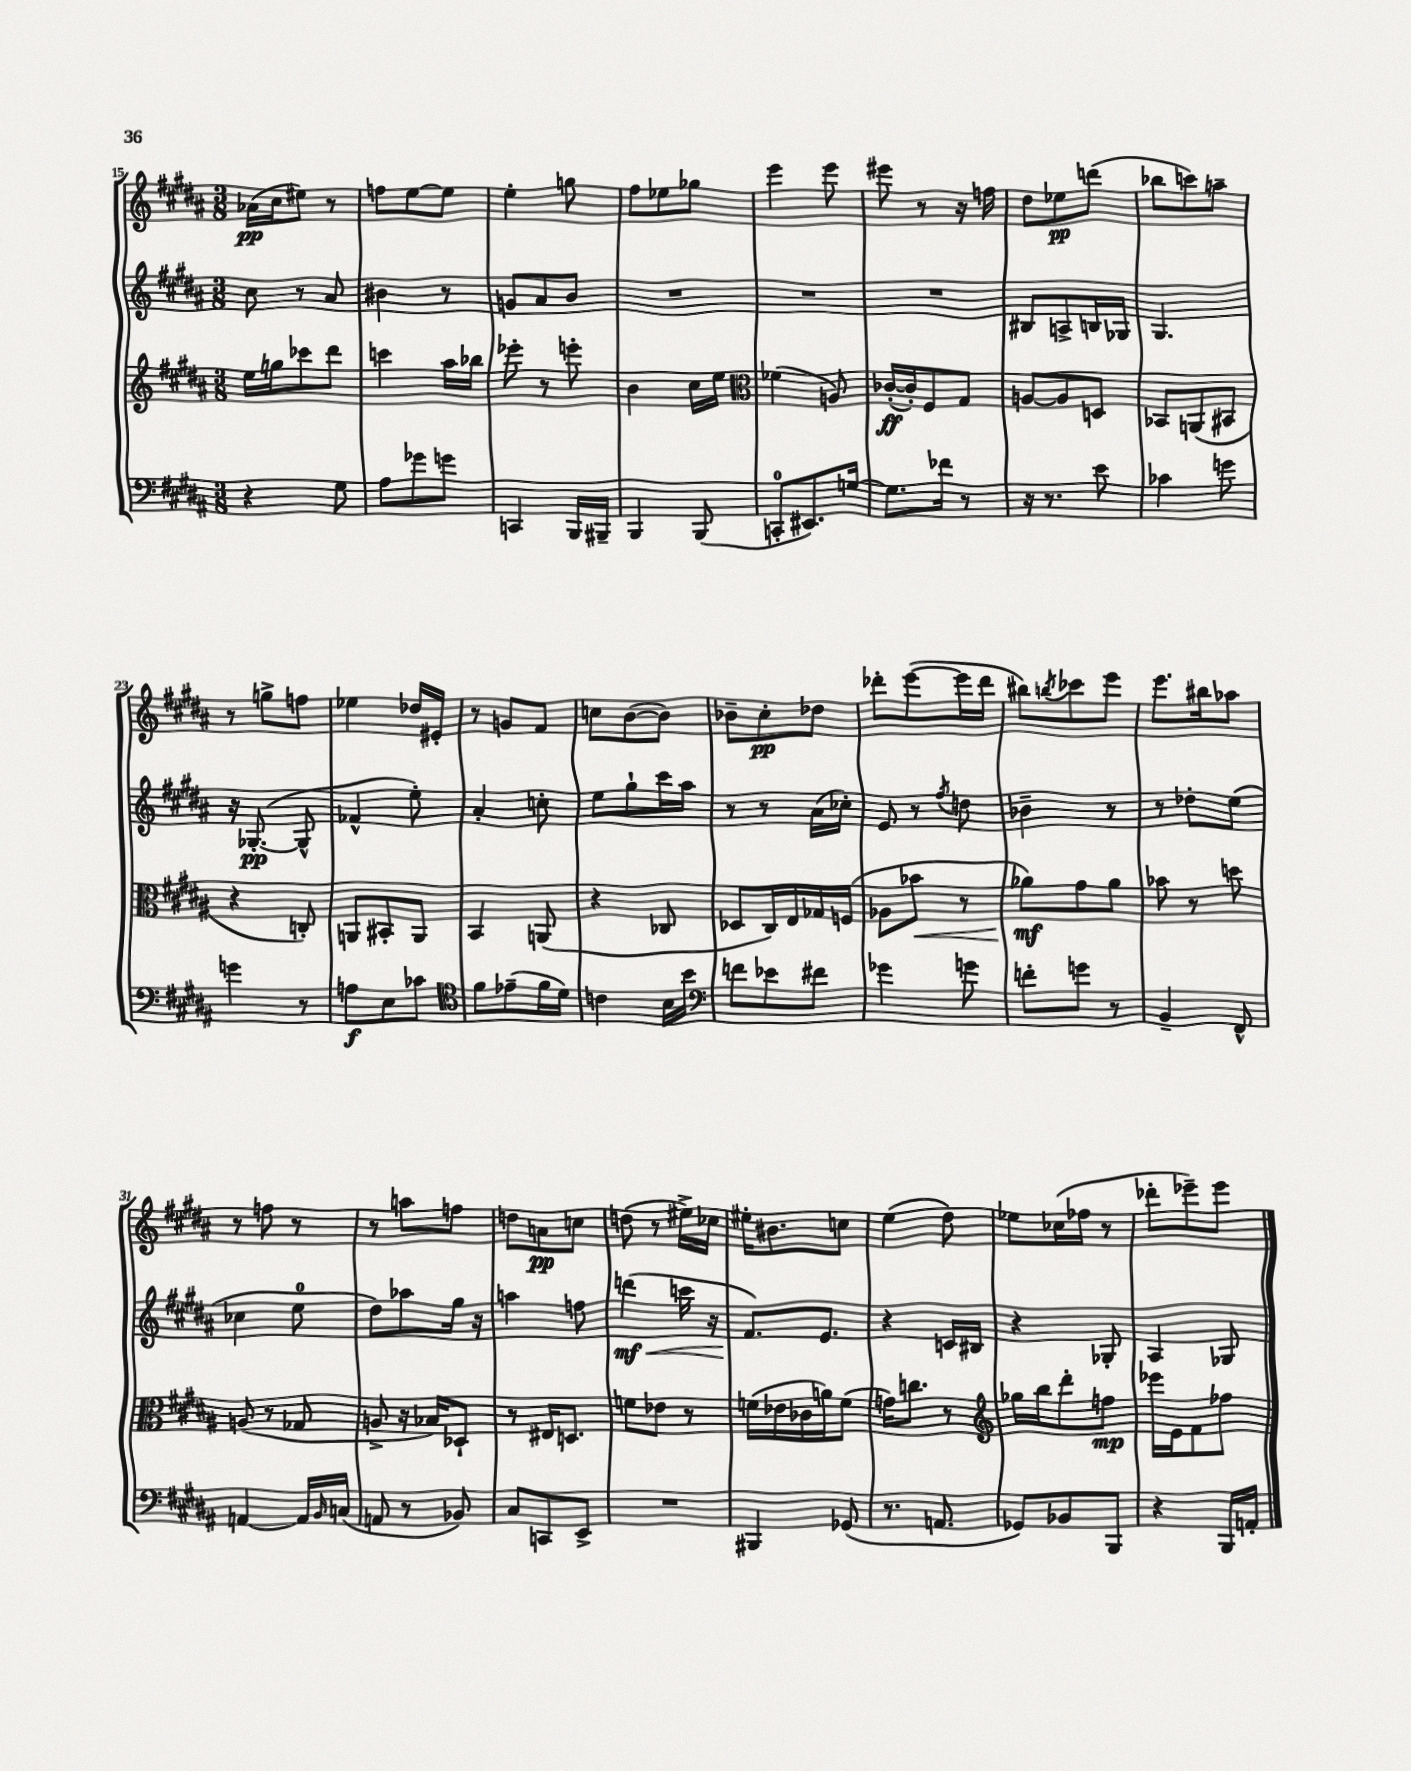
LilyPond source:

<<
\new StaffGroup <<
\new Staff = "s0" {
    \clef treble \key b \major \numericTimeSignature \time 3/8
    aes'16\pp( cis''16 eis''8) r8 |
    f''8 e''8~ e''8 |
    e''4-. g''8 |
    fis''8 ees''8 ges''8 |
    e'''4 e'''8 |
    eis'''8 r8 r16 f''16 |
    dis''8 ees''8\pp d'''8( |
    bes''8 c'''8) a''8-- |
    r8 g''8-> f''8 |
    ees''4 des''16 eis'16-. |
    r8 g'8 fis'8 |
    c''8 b'8~( b'8) |
    bes'8-- cis''8-.\pp des''8 |
    des'''8-. e'''8~( e'''16 des'''16 |
    bis''8) \acciaccatura { b''8 } ces'''8 e'''8 |
    e'''8. bis''16 aes''8 |
    r8 f''8 r8 |
    r8 a''8 f''8 |
    d''8 a'8\pp c''8 |
    d''8( r8 eis''16->) ces''16 |
    eis''16-. bis'8. c''8 |
    e''4( dis''8) |
    ees''8 ces''16( fes''16 r8 |
    des'''8-. ees'''8--) ees'''8 \bar "|." |
}
\new Staff = "s1" {
    \clef treble \key b \major \numericTimeSignature \time 3/8
    cis''8 r8 ais'8 |
    bis'4 r8 |
    g'8 ais'8 b'8 |
    R4. |
    R4. |
    R4. |
    bis8 a8-> b16 ges16 |
    gis4. |
    r16 ges8.~-.\pp( ges8-^ |
    fes'4-^ e''8-.) |
    ais'4-. c''8-. |
    e''8 gis''8-! cis'''16 ais''16 |
    r8 r8 ais'16( ces''16-.) |
    e'8 r8 \acciaccatura { fis''8 } d''8 |
    bes'4-- r8 |
    r8 des''8-. e''8( |
    ces''4 e''8-0 |
    dis''8) aes''8 gis''16 r16 |
    a''4 f''8 |
    d'''4\mf\<( c'''16 r16 |
    fis'8.\!) e'8. |
    r4 c'16 bis16 |
    r4 ges8-. |
    ais4 ges8 \bar "|." |
}
\new Staff = "s2" {
    \clef treble \key b \major \numericTimeSignature \time 3/8
    e''16 g''16 ces'''8 dis'''8 |
    c'''4 ais''16 bes''16 |
    ees'''8-. r8 e'''8-. |
    b'4 cis''16 e''16 |
    \clef alto fes'4( a8) |
    ces'16~-.\ff( ces'16-.) fis8 gis8 |
    a8~ a8 d8 |
    bes,8 a,8( bis,8 |
    r4 c8-.) |
    a,8 bis,8-. a,8 |
    b,4 a,8( |
    r4 ces8 |
    des8 cis16) e16 ges16 f16( |
    aes8 bes'8\< r8 |
    aes'8\mf\!) gis'8 aes'8 |
    bes'8 r8 d''8 |
    a8( r8 ges8 |
    a8-> r16 bes16) des8-! |
    r8 eis16 d8. |
    f'8 ees'8 r8 |
    f'16( ees'16 ces'16 a'16) f'8( |
    g'16) c''8. r8 |
    \clef treble ges''16 b''16 dis'''8-. f''8\mp |
    ees'''16 e'16 fis'8 fes''8 \bar "|." |
}
\new Staff = "s3" {
    \clef bass \key b \major \numericTimeSignature \time 3/8
    r4 gis8 |
    ais8 ges'8 g'8 |
    c,4 b,,16 bis,,16-- |
    b,,4 b,,8( |
    c,8-0-. eis,8.) g16~ |
    g8. fes'16 r8 |
    r16 r8. e'8 |
    ces'4 g'8 |
    g'4 r8 |
    a8\f e8 ces'8 |
    \clef tenor fis'8 ees'8--( fis'16 dis'16) |
    c'4 b16 b'16 |
    \clef bass f'8 ees'8 fis'8 |
    ges'4 g'8 |
    f'8-. g'8 r8 |
    b,4-- fis,8-^ |
    a,4~ a,16 \grace { b,16 } c16( |
    a,8 r8 bes,8) |
    cis8 c,8 e,8-> |
    R4. |
    bis,,4 ges,8( |
    r8. a,8. |
    ges,8) bes,8 b,,8 |
    r4 b,,16 a,16-. \bar "|." |
}
>>
>>
\layout { \context { \Score currentBarNumber = #15 } }
